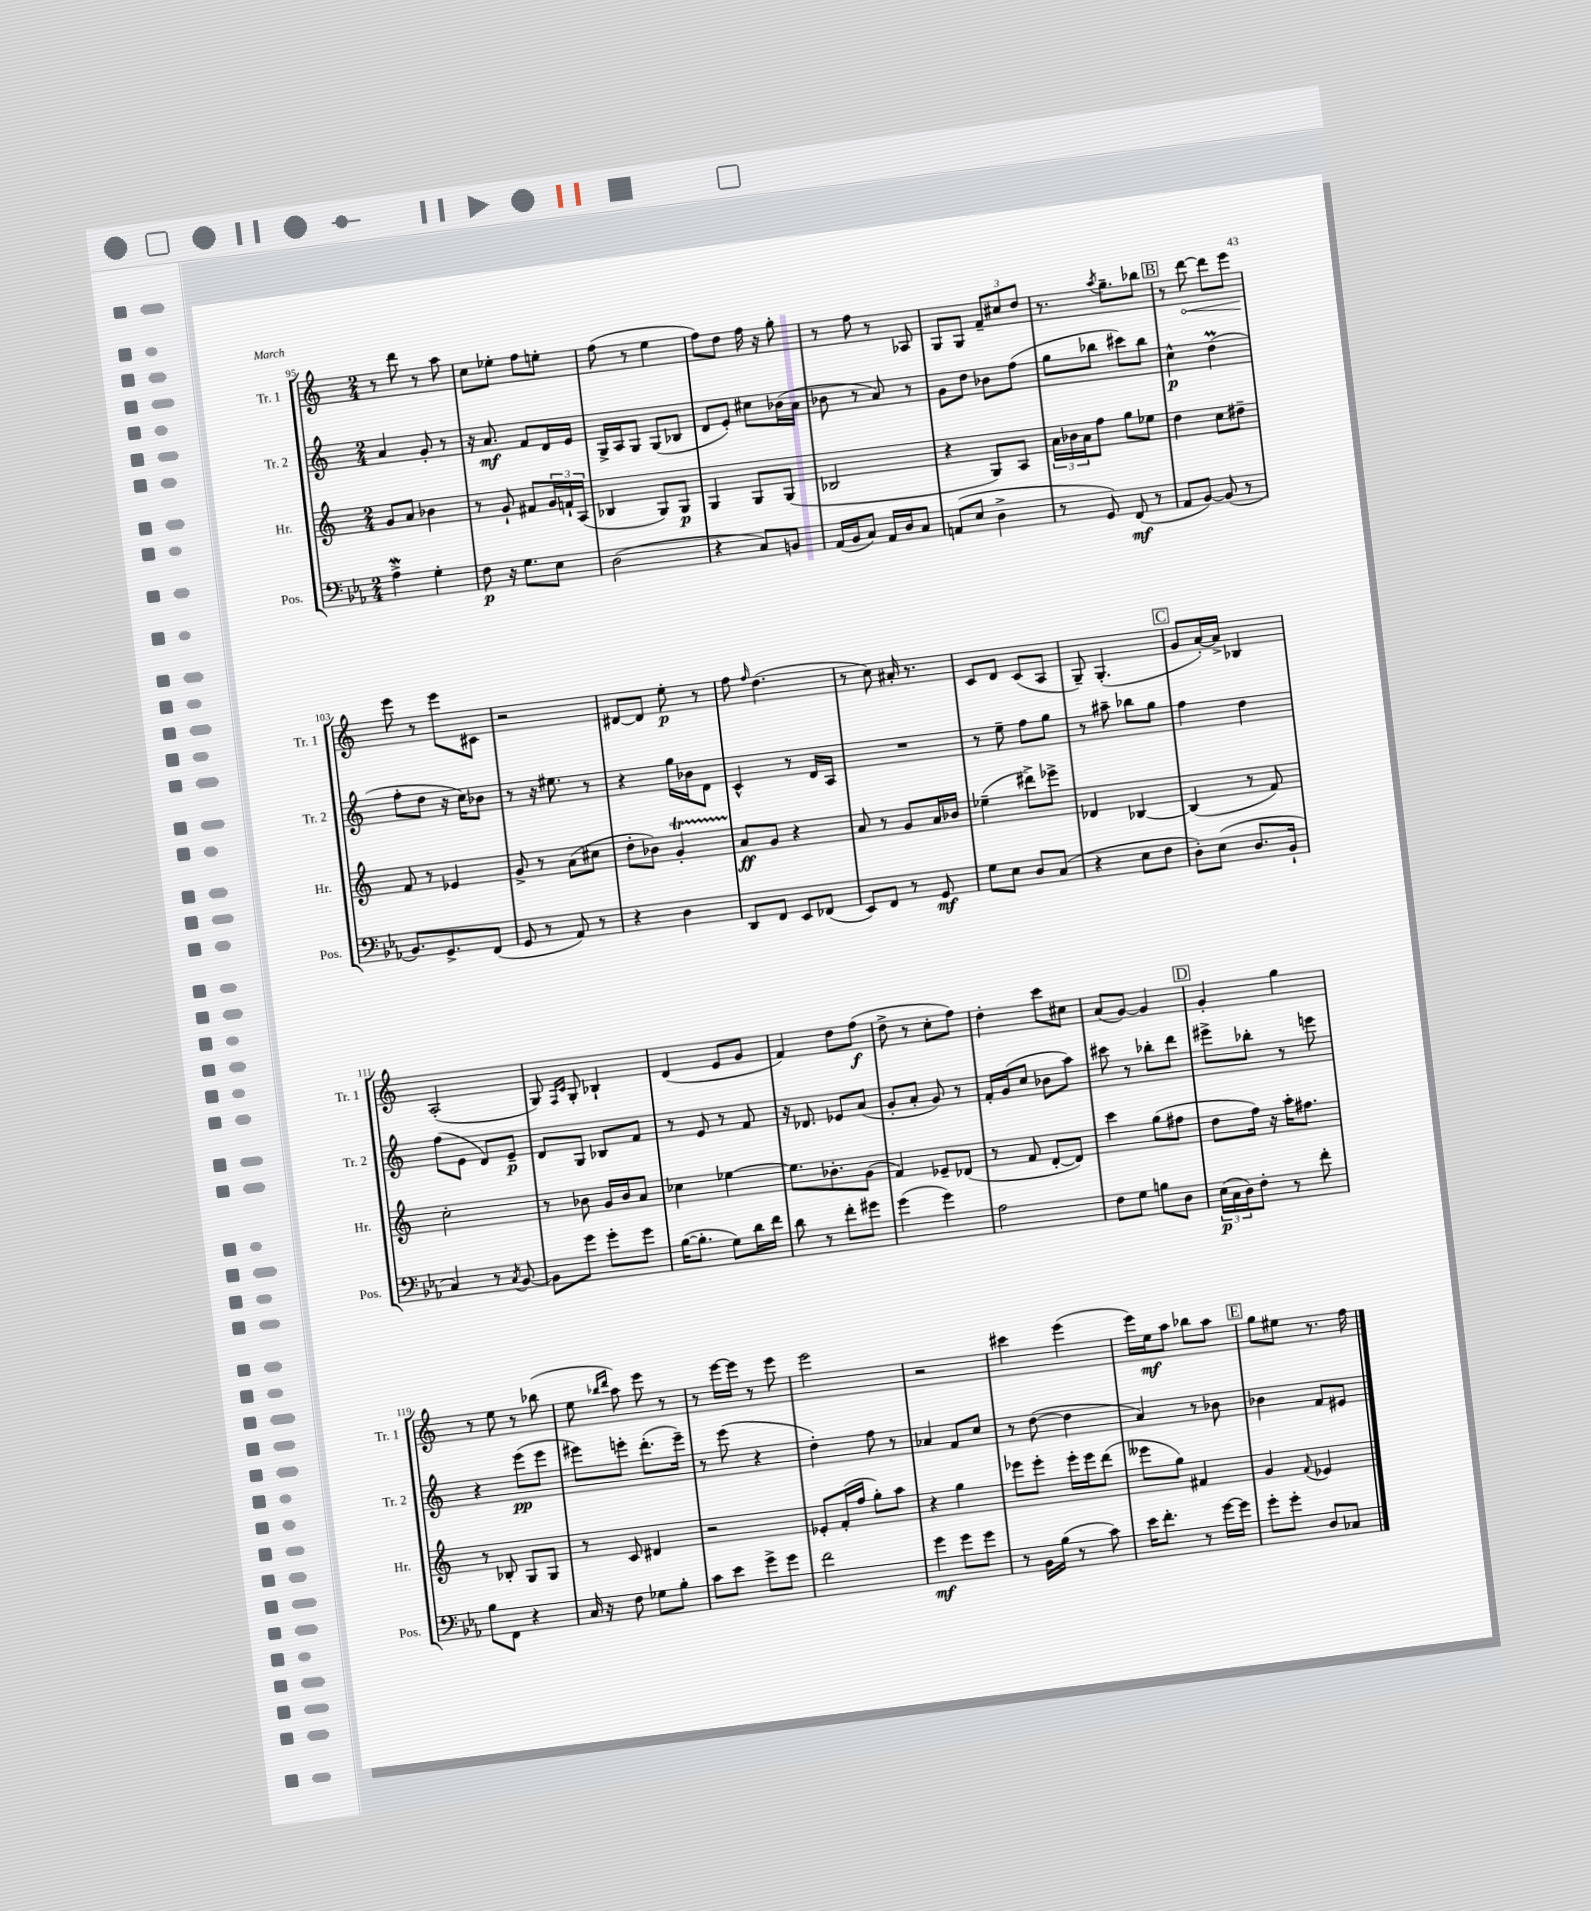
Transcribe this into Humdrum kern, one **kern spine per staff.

**kern	**kern	**kern	**kern
*staff4	*staff3	*staff2	*staff1
*clefF4	*clefG2	*clefG2	*clefG2
*k[b-e-a-]	*k[]	*k[]	*k[]
*M2/4	*M2/4	*M2/4	*M2/4
4A-^\	8g/L	4a/	8r
.	8a/J	.	8ddd\
4G'\	4b-\	8g'/	8r
.	.	8r	8aa\
=	=	=	=
8F\	8r	16r	8cc\L
.	.	8.a/	.
16r	8g`/	.	8ee-'\J
8.G\L	.	.	.
.	8f#/L	8f/L	8ff\L
8E-\J	24g/L	16d/L	8ee'\J
.	24f`/	.	.
.	.	16e/JJ	.
.	(24A/JJ	.	.
=	=	=	=
(2D\	4B-/	16G^/LL	(8ff\
.	.	16A/J	.
.	.	8G/J	8r
.	8G/L)	(8G/L	4ee\
.	8G/J	8B-/J	.
=	=	=	=
4r	4G/	8d/L	8ff\L)
.	.	8e'/J)	8dd\J
8C/L)	8G/L	8cc#\L	16ff\
.	.	.	16r
8BB/J	(8G/J	(16b-\L	8gg'\
.	.	16a\JJ	.
=	=	=	=
(16AA-/LL	2B-/	8b-\	8r
16BB-/J	.	.	.
8C/J)	.	8r	8ff\
16AA-/LL	.	8a/)	8r
16D/J	.	.	.
8C/J	.	8r	8A-/
=	=	=	=
(8AA/L	4r	8g\L	8G/L
8E-/J	.	8dd\J	8G/J
4D^\	8G/L)	8b-\L	12f~/L
.	.	.	12cc#/
.	8A/J	(8ff\J	.
.	.	.	12dd/J
=	=	=	=
8r	24a\LL	8gg\L	8.r
.	24b-\	.	.
.	24a\J	.	.
8GG/)	8ff\J	8bb-\J	.
.	.	.	8qaa/
.	.	.	8.gg~\L
(8FF/	8gg\L	8ccc#\L)	.
8r	8ee-\J	8bb-\J	8bb-\J
=	=	=	=
8AA-/L	4dd\	4cc^^\	8r
[8BB-/J)	.	.	[8ddd\
(8BB-/]	8cc\L	(4dd\	8ddd\]L
8r	8dd#~\J	.	8eee\J
=	=	=	=
8.BB-/L)	8f/	8ff'\L	8eee\
.	8r	8dd\J	8r
8.GG^/	.	.	.
.	4e-/	16r	8eee\L
.	.	16cc\LK)	.
(8FF/J	.	8b-\J	8c#\J
=	=	=	=
8GG/	8g^/	8r	2r
8r	8r	16r	.
.	.	8.ee#\	.
8AA-/)	(8a\L	.	.
8r	8cc#\J	8r	.
=	=	=	=
4r	8dd'\L	4r	[8d#/L
.	8b-\J)	.	8d#/]J
4D\	4g'/	16gg\LL	8ee'\
.	.	16b-\J	.
.	.	8d\J	8r
=	=	=	=
8DD/L	8a/L	4c^^/	8ff\
.	.	.	16qqff/
8FF/J	8g/J	.	(4.dd\
8EE-/L	4r	8r	.
(8FF-/J	.	16d/LL	.
.	.	16A/JJ	.
=	=	=	=
8EE-/L)	8a/	2r	8r
8FF/J	8r	.	8cc\)
8r	8g/L	.	16a#'/
.	.	.	8.r
8GG/	16a/L	.	.
.	16b-/JJ	.	.
=	=	=	=
8G\L	(4ee-~\	8r	8c/L
8E-\J	.	8ee~\	8d/J
8D/L	8ddd#^\L)	8ff\L	(8c/L
(8C/J	8eee-^\J	8gg\J	8A/J
=	=	=	=
4r	4d-/	8r	8G~/)
.	.	8aa#~\	(4.G'/
8E-\L	[4B-/	8bb-\L	.
8F\J	.	8gg\J	.
=	=	=	=
8D'\L)	(4B-/]	4ff\	8g/L
(8E-\J	.	.	[16a'/L)
.	.	.	16a^/]JJ
8.D/L	8r	4dd\	4B-/
.	8f/)	.	.
16BB-`/Jk	.	.	.
=	=	=	=
4C/)	2cc'\	(8ff\L	(2A'/
.	.	8e\J	.
8r	.	8d/L)	.
8qC/	.	.	.
[8BB-/	.	8e~/J	.
=	=	=	=
8BB-\]L	8r	8d/L	8G/)
.	.	.	16qqF/LL
.	.	.	16qqc/JJ
8g\J	8b-\	8G/J	8G'/
8g'\L	16g/LL	8B-/L	4B-`/
.	16b-/J	.	.
8g\J	8a/J	8f/J	.
=	=	=	=
([16B-\LK	4cc-\	8r	(4d/
8.B-'\]J	.	.	.
.	.	8e/	.
8G\L)	[4ee-\	8r	8e/L
16d\L	.	8f/	8g/J
16f\JJ	.	.	.
=	=	=	=
8d\	8.ee-\]L	16r	4f/)
.	.	8.d-/	.
8r	.	.	.
.	8.b-'\	.	.
8f'\L	.	8e-/L	8dd\L
8g#\J	(8g\J	(8a/J	(8ff\J
=	=	=	=
(4g\	4f/)	8g'/L	8dd^\
.	.	8a'/J	8r
4g\)	8e-~/L	8g/)	8cc'\L
.	(8d-/J	8r	8ff\J)
=	=	=	=
2A-\	8r	16f'/LL	4dd'\
.	.	(16g/J	.
.	8f/	8cc/J	.
.	[8d'/L	8b-\L	8ccc\L
.	8d/]J)	8aa\J)	8cc#\J
=	=	=	=
8F\L	4ccc\	8ccc#\	(8a/L
8G\J	.	8r	[8g/J)
8B\L	(8gg\L	8bb-'\L	4g/]
8D\J	8ff#\J	8ddd\J	.
=	=	=	=
(24E-\LL	8dd\L	8eee#^\L	4g'/
24C\	.	.	.
24D\J)	.	.	.
8F'\J	16ff\Jk)	8bb-'\J	.
.	16r	.	.
8r	16aa'\LK	8r	4gg\
.	8.ff#\J	.	.
8f'\	.	8eee\	.
=	=	=	=
8B-\L	8r	4r	8r
8FF\J	8B-'/	.	8ee\
4r	8G/L	(8eee\L	8r
.	8G/J	8eee\J	(8bb-\
=	=	=	=
16C/	8r	8eee#\L)	8ee\
16r	.	.	.
.	.	.	16qqbb-/LL
.	.	.	16qqddd/JJ
8F\	8c/	8eee'\J	8aa\)
8G-\L	4d#/	(8.ddd'\L	8eee\
8B-'\J	.	.	8r
.	.	16eee~\Jk)	.
=	=	=	=
8c\L	2r	8r	8r
8e-\J	.	(8eee\	[16eee\LL
.	.	.	16eee\]JJ
8g^\L	.	4r	8r
8g\J	.	.	8eee\
=	=	=	=
2f\	8e-'/L	4dd'\)	2eee\
.	(16f'/L	.	.
.	16ff/JJ	.	.
.	8gg'\L)	8ff\	.
.	8aa\J	8r	.
=	=	=	=
4g\	4r	4a-/	2r
8g\L	4gg\	8f/L	.
8g\J	.	8cc/J	.
=	=	=	=
8r	8eee-\L	8r	4ccc#\
16BB-\LL	8eee-'\J	([8dd\	.
(16B-\JJ	.	.	.
8r	16eee-'\LL	4dd\]	(4eee\
.	16eee-\J	.	.
8c\)	(8ddd\J	.	.
=	=	=	=
16e-\LK	8eee--\L	4a/)	16eee\LL)
8.f'\J	.	.	16ee\J
.	8gg\J)	.	8aa\J
8r	4f#/	8r	8bb-\L
[16g\LL	.	8b-\	8aa\J
16g\]JJ	.	.	.
=	=	=	=
8g'\L	4g/	4b-\	8gg\L
8g'\J	.	.	8ee#\J
.	8qqf/	.	.
8D/L	4e-/	8f/L	8.r
8C-/J	.	8e#/J	.
.	.	.	16ff\
==	==	==	==
*-	*-	*-	*-
